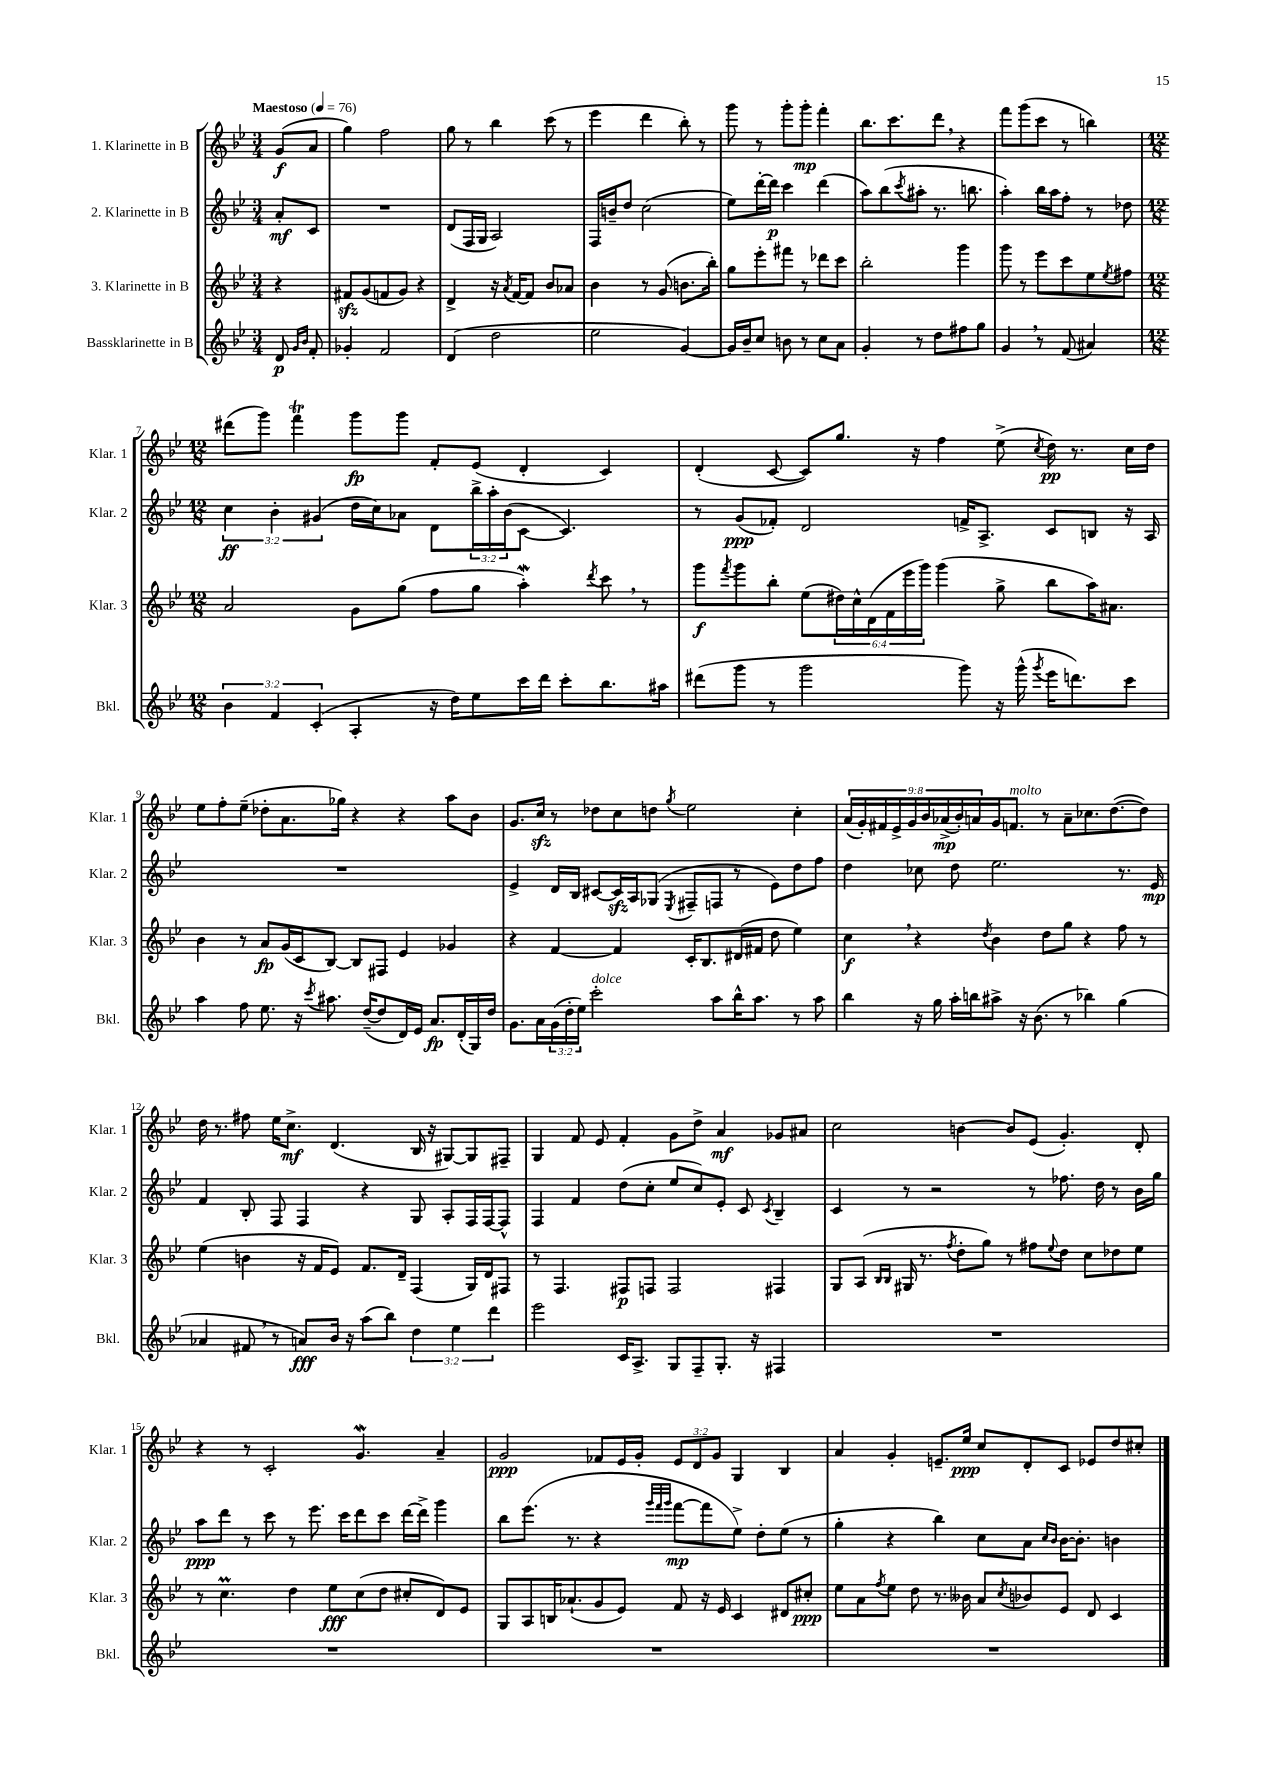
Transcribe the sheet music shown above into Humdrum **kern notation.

**kern	**kern	**kern	**kern
*staff4	*staff3	*staff2	*staff1
*clefG2	*clefG2	*clefG2	*clefG2
*k[b-e-]	*k[b-e-]	*k[b-e-]	*k[b-e-]
*M3/4	*M3/4	*M3/4	*M3/4
*MM76	*MM76	*MM76	*MM76
8d/	4r	8a'/L	(8g/L
16qqg/LL	.	.	.
16qqb-/JJ	.	.	.
8f'/	.	8c/J	8a/J
=	=	=	=
4g-'/	8f#/L	2.r	4gg\)
.	(8g/	.	.
2f/	8f/	.	2ff\
.	8g/J)	.	.
.	4r	.	.
=	=	=	=
(4d/	4d^/	(8d/L	8gg\
.	.	16F/L	8r
.	.	16G/JJ	.
2dd\	16r	2A/)	4bb-\
.	8qa/	.	.
.	[16f/LK	.	.
.	8f/]J	.	.
.	8b-/L	.	(8ccc\
.	8a-/J	.	8r
=	=	=	=
2ee-\	4b-\	16F/LL	4eee-\
.	.	16b~/J	.
.	.	8dd/J	.
.	8r	(2cc\	4ddd\
.	(8g/	.	.
[4g/)	8.b\L	.	8bb-'\)
.	.	.	8r
.	16bb-'\Jk)	.	.
=	=	=	=
16g/]LL	8gg\L	8ee-\L)	8ggg\
16b-~/J	.	.	.
8cc/J	8eee-'\	[16ddd'\L	8r
.	.	16ddd\]JJ	.
8b\	8fff#\J	4ccc\	8ggg'\L
8r	8r	.	8ggg'\J
8cc\L	8ddd-\L	(4ddd\	4fff'\
8a\J	8ccc\J	.	.
=	=	=	=
4g'/	2bb-'\	8aa\L)	8.bb-\L
.	.	(8bb-\	.
.	.	.	8.ccc\
.	.	8qccc/	.
8r	.	8aa#'\J	.
8dd\L	.	8.r	8ddd\J
8ff#\	4ggg\	.	4r
.	.	8.bb\	.
8gg\J	.	.	.
=	=	=	=
4g/	8ggg\	4aa'\)	8fff\L
.	8r	.	(8ggg\
8r	8eee-\L	16bb-\LL	8ccc\J
.	.	16aa\J	.
(8f/	8ccc\	8ff'\J	8r
4a#/)	8ee-\	8r	4bb\)
.	8qee-/	.	.
.	8ff#\J	8dd-\	.
=	=	=	=
*M12/8	*M12/8	*M12/8	*M12/8
6b-\	2a/	6cc\	(8ddd#\L
.	.	.	8ggg\J)
6f/	.	6b-'\	.
.	.	.	4fff\
(6c'/	.	(6g#/	.
4A'/	8g\L	16dd\LL	8ggg\L
.	.	16cc\J)	.
.	(8gg\J	8a-\J	8ggg\J
16r	8ff\L	8d\L	8f'/L
16dd\LK)	.	.	.
8ee-\	8gg\J	24bb-^\L	(8e-/J
.	.	24aa'\	.
.	.	(24b-\J	.
16ccc\L	4aa'\)	[8c\J	4d'/
16ddd\JJ	.	.	.
8ccc'\L	.	4.c/])	.
.	8qddd/	.	.
8.bb-\	8ccc\	.	4c/)
.	8r	.	.
16aa#\Jk	.	.	.
=	=	=	=
(8ddd#\L	8ggg\L	8r	(4d'/
.	8qfff/	.	.
8ggg\J	8ggg\	(8g/L	.
8r	8bb-'\J	8f-'/J)	[8c/
2ggg\	(8ee-\L	2d/	8c/]L)
.	24dd#\L)	.	8.gg/J
.	24cc^^\	.	.
.	(24d\	.	.
.	24f\	.	.
.	24eee-\	.	.
.	.	.	16r
.	24ggg\JJ)	.	.
.	(4ggg\	.	4ff\
8ggg\)	.	16f^/LK	.
.	.	8.A^/J	.
16r	8gg^\	.	(8ee-^\
(16ggg^^\	.	.	.
8qggg/	.	.	8qcc/
16eee-\LK	8bb-\L	8c/L	16dd\)
8.ddd\)	.	.	8.r
.	16aa\K)	8B/J	.
.	8.a#\J	.	.
8ccc\J	.	16r	16cc\LL
.	.	16A/	16dd\JJ
=	=	=	=
4aa\	4b-\	1.r	8ee-\L
.	.	.	8ff'\
8ff\	8r	.	(8ee-~\J
8.ee-\	8a/L	.	8dd-'\L
.	(16g/L	.	8.a\
16r	16c/J	.	.
8qccc/	.	.	.
8.aa#\	[8B-/J)	.	.
.	.	.	16gg-\Jk)
.	8B-/]L	.	4r
([16dd~/LK	.	.	.
8dd/]	8F#/J	.	.
16d/L)	4e-/	.	4r
16e-/JJ	.	.	.
8.a/L	.	.	.
.	4g-/	.	8aa\L
(16d'/L	.	.	.
16G/)	.	.	8b-\J
16dd/JJ	.	.	.
=	=	=	=
8.g\L	4r	4e-^/	8.g/L
16a\L	.	.	16cc/Jk
(24g\	[4f/	16d/LL	8r
24dd'\	.	.	.
.	.	16B-/JJ	.
24ee-\JJ)	.	.	.
2ccc'\	.	[8c#/L	8dd-\L
.	4f/]	16c#/]L	8cc\
.	.	16A/J	.
.	.	(8G-/J	8dd\J
.	.	8qE-/	8qgg/
.	16c'/LK	8F#~/L	2ee-\
.	8.B-/	.	.
8aa\L	.	8F/J	.
16bb-^^\K	(16d#/L	8r	.
8.aa\J	16f#/JJ	.	.
.	8dd\	8e-\L)	.
8r	4ee-\)	8dd\	4cc'\
8aa\	.	8ff\J	.
=	=	=	=
4bb-\	4cc\	4dd\	(18a/LL
.	.	.	18g'/)
.	.	.	18f#/
.	.	.	18e-^/
.	.	.	18g/
16r	4r	8cc-\	.
.	.	.	18b-/
16gg\	.	.	.
.	.	.	(18a-^/
16aa'\LL	.	8dd\	.
.	.	.	18b-'/)
16bb\J	.	.	.
.	.	.	18a/
.	8qdd/	.	.
8aa#^\J	4b-\	2.ee-\	16g/J
.	.	.	8.f/J
16r	.	.	.
(8.b-\	.	.	.
.	8dd\L	.	8r
8r	8gg\J	.	8a~\L
4bb-\)	4r	.	8.cc-\
.	.	.	([8.dd\
(4gg\	8ff\	8.r	.
.	8r	.	8dd\]J)
.	.	16e-/	.
=	=	=	=
4a-/	(4ee-\	4f/	16dd\
.	.	.	8.r
8f#/	4b\	8B-'/	8ff#\
8r	.	8F/	16ee-\LK
.	.	.	8.cc^\J
8a/L)	16r	4F/	.
.	16f/LK	.	.
16b-/Jk	8e-/J)	.	(4.d/
16r	.	.	.
(8aa\L	8.f/L	4r	.
8bb-\J)	.	.	.
.	16d~/Jk	.	.
6dd\	(4F/	8G/	16B-/
.	.	.	16r
.	.	8A'/L	[8G#/L)
6ee-\	.	.	.
.	16G/LL)	16F/L	8G#/]
.	16d/J	[16F/J	.
6ddd\	.	.	.
.	8F#/J	8F^^/]J	8F#~/J
=	=	=	=
2eee-\	8r	4F/	4G/
.	4.F/	.	.
.	.	4f/	8f/
.	.	.	8e-/
16c/LK	8F#/L	(8dd\L	4f'/
8.A^/J	.	.	.
.	8F/J	8cc'\J	.
8G/L	2F/	8ee-/L	8g\L
8F~/	.	8cc/)	8dd^\J
8.G'/J	.	8e-'/J	4a/
.	.	8c/	.
16r	.	.	.
.	.	8qc/	.
4F#/	4F#/	4B-~/	8g-/L
.	.	.	8a#/J
=	=	=	=
1.r	8G/L	4c/	2cc\
.	(8A/J	.	.
.	16qqB-/LL	.	.
.	16qqB-/JJ	.	.
.	16G#/	8r	.
.	8.r	.	.
.	.	2r	.
.	8qff/	.	.
.	8dd'\L	.	[4b\
.	8gg\J)	.	.
.	8r	.	8b/]L
.	8ff#\L	8r	(8e-/J
.	8qqee-/	.	.
.	8dd\J	8.ff-\	4.g'/)
.	8cc\L	.	.
.	.	16dd\	.
.	8dd-\	8r	.
.	8ee-\J	16b-\LL	8d'/
.	.	16gg\JJ	.
=	=	=	=
1.r	8r	8aa\L	4r
.	4.cc\	8ddd\J	.
.	.	8r	8r
.	.	8ccc\	2c'/
.	4dd\	8r	.
.	.	8.eee-\	.
.	8ee-\L	.	.
.	.	16ccc\LK	.
.	(8cc\	8ddd\	4.g/
.	8dd\J	8ccc\J	.
.	8cc#'/L	[16ddd\LL	.
.	.	16ddd^\]JJ	.
.	8d/)	4ggg\	4a~/
.	8e-/J	.	.
=	=	=	=
1.r	8G/L	8bb-\L	2g/
.	8A/	(8.eee-\J	.
.	16B/K	.	.
.	(8.a-`/	8.r	.
.	8g/	4r	8f-/L
.	8e-/J)	.	16e-/L
.	.	.	16g'/JJ
.	.	32qqggg/LLL	.
.	.	32qqfff/	.
.	.	32qqggg/JJJ	.
.	8f/	[8fff\L	12e-/L
.	.	.	12d/
.	16r	8fff\]	.
.	.	.	12g/J
.	16e-/	.	.
.	4c/	8ee-^\J)	4G/
.	.	8dd'\L	.
.	8d#/L	(8ee-\J	4B-/
.	8cc#'/J	8r	.
=	=	=	=
1.r	8ee-\L	4gg'\	4a/
.	8a\	.	.
.	8qff/	.	.
.	8ee-\J	4r	4g'/
.	8dd\	.	.
.	8.r	4bb-\)	8.e~/L
.	16b--\	.	16ee-/Jk
.	8a/L	8cc\L	8cc/L
.	8qcc/	.	.
.	8b-/	8a\J	8d'/
.	.	16qqcc/LL	.
.	.	16qqb-/JJ	.
.	8e-/J	[16b-\LK	8c/J
.	.	8.b-'\]J	.
.	8d/	.	8e-/L
.	4c/	4b\	8dd/
.	.	.	8cc#'/J
==	==	==	==
*-	*-	*-	*-
